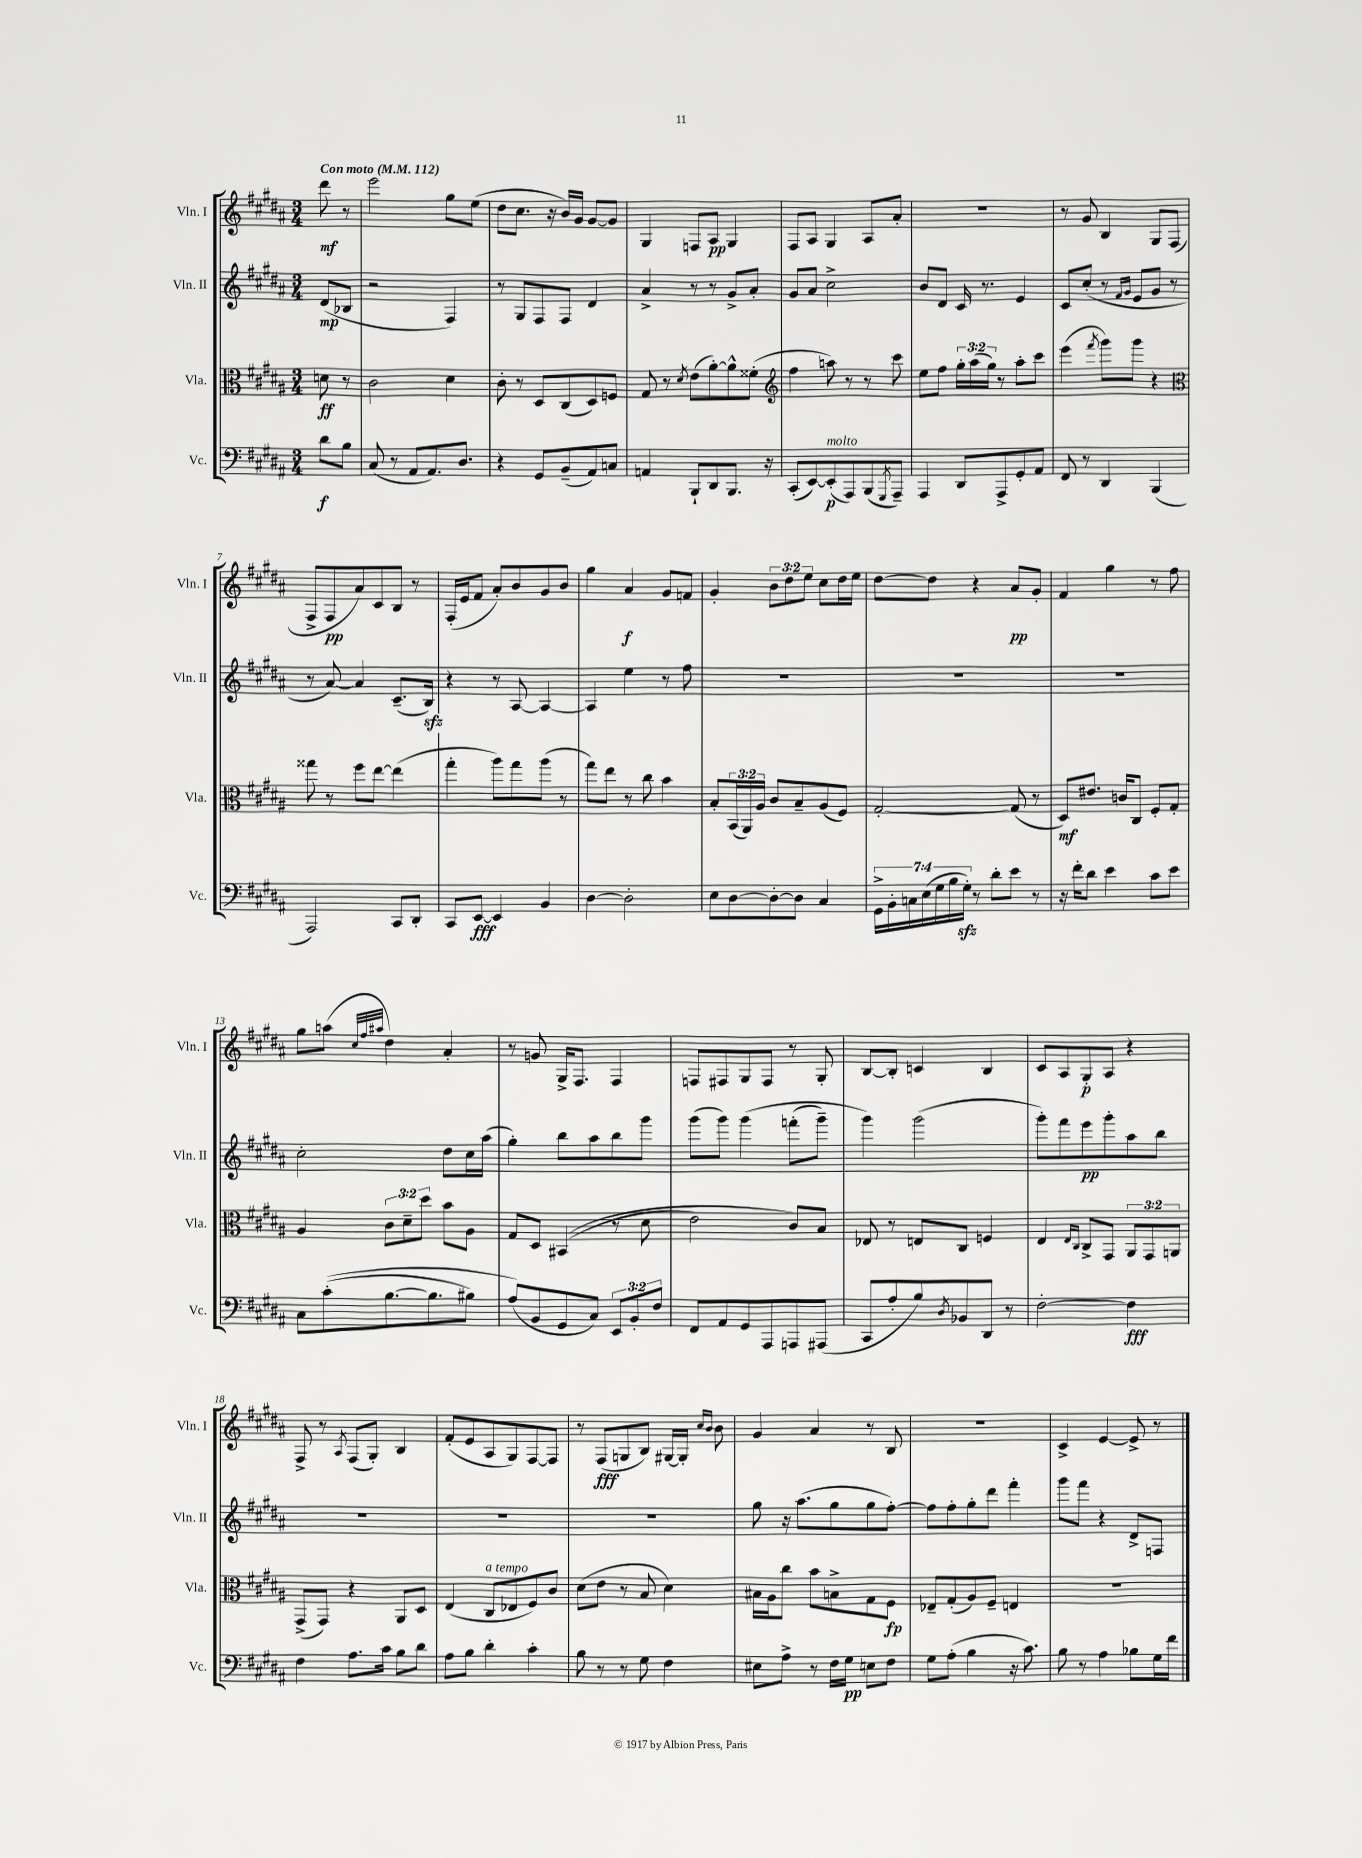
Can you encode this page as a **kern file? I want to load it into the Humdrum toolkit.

**kern	**kern	**kern	**kern
*staff4	*staff3	*staff2	*staff1
*clefF4	*clefC3	*clefG2	*clefG2
*k[f#c#g#d#a#]	*k[f#c#g#d#a#]	*k[f#c#g#d#a#]	*k[f#c#g#d#a#]
*M3/4	*M3/4	*M3/4	*M3/4
*MM112	*MM112	*MM112	*MM112
8d#	8d	(8d#	8ddd#
8B	8r	8B-	8r
=	=	=	=
(8C#	2c#	2r	2eee
8r	.	.	.
8AA#	.	.	.
8.AA#)	.	.	.
.	4d#	4F#)	8gg#
8.D#	.	.	.
.	.	.	(8ee
=	=	=	=
4r	8c#'	8r	8dd#
.	8r	8G#	8.cc#
8GG#	8D#	8F#	.
.	.	.	16r
(8BB~	(8C#	8F#	16b)
.	.	.	16g#
8AA#)	8D#)	4d#	[8g#
8C	8F	.	8g#]
=	=	=	=
4AA	8G#	4a#^	4G#
.	8r	.	.
.	8qd#	.	.
8BBB`	(8e	8r	8F
8DD#	[8a#')	8r	8A#
8.BBB	8a#^^]	8g#^	4G#
.	(8f##'	8a#'	.
16r	.	.	.
=	=	=	=
*	*clefG2	*	*
(8CC#'	4ff#	8g#	8F#
[8EE)	.	8a#	8A#
(8EE']	8aa)	2cc#^	4G#
8AAA#)	8r	.	.
(8BBB	8r	.	8A#
8qGGG#	.	.	.
8AAA#~)	8ccc#	.	8a#'
=	=	=	=
4AAA#	8ee	8b	2.r
.	8ff#	8d#	.
8DD#	24gg#'	16c#	.
.	(24aa#	.	.
.	.	8.r	.
.	24gg#)	.	.
8AAA#^	8r	.	.
8GG#'	8aa#'	4e	.
8AA#	8ccc#	.	.
=	=	=	=
8FF#	(4eee	8c#	8r
8r	.	(8cc#'	8g#
.	8qfff#	.	.
4DD#	8ggg#)	8r	4B
.	.	16qqf#	.
.	.	16qqg#	.
.	8ggg#	8e	.
(4BBB	4r	8g#	8G#
.	.	8r	(8F#
=	=	=	=
*	*clefC3	*	*
2AAA#)	8gg##	8r	8F#^
.	8r	[8a#)	8F#
.	8ff#	4a#]	8a#)
.	[8ee	.	8c#
8CC#	(4ee]	(8.c#~	8B
8DD#'	.	.	8r
.	.	16B)	.
=	=	=	=
8CC#	4gg#'	4r	(16F#'
.	.	.	16e
[8EE	.	.	8f#
4EE]	8aa#)	8r	8a#')
.	8gg#	[8A#	8b
4BB	(8aa#	4A#_	8g#
.	8r	.	8b
=	=	=	=
[4D#	8gg#)	4A#]	4gg#
.	8ee	.	.
2D#']	8r	4ee	4a#
.	8cc#	.	.
.	4b	8r	8g#
.	.	8ff#	8f
=	=	=	=
8E	8B'	2.r	4g#'
[8D#	(24BB	.	.
.	24AA#)	.	.
.	24A#	.	.
8D#'_	8c#	.	12b
.	.	.	12dd#
8D#]	8B~	.	.
.	.	.	12ee
4C#	(8A#	.	8cc#
.	8F#)	.	16dd#
.	.	.	16ee
=	=	=	=
28GG#^	[2G#'	2.r	[8dd#
28BB'	.	.	.
28C	.	.	.
(28E	.	.	.
.	.	.	8dd#]
28G#	.	.	.
28B	.	.	.
28G#')	.	.	.
8r	.	.	4r
8d#'	.	.	.
8e	(8G#]	.	8a#
8r	8r	.	8g#'
=	=	=	=
16r	8D#)	2.r	4f#
16f#'	.	.	.
8d#	8.e#	.	.
4e	.	.	4gg#
.	16c	.	.
.	8C#	.	.
8c#	8F#'	.	8r
8e	8G#'	.	8ff#
=	=	=	=
8C#	4A#	2cc#'	8gg#
&((8c#'	.	.	(8aa
.	.	.	32qqcc#
.	.	.	32qqff#
.	.	.	32qqaa#
[8.B	12c#	.	4dd#)
.	12d#~	.	.
.	12dd#	.	.
8.B]	.	.	.
.	8b	8dd#	4a#'
8B#)	8A#	16cc#	.
.	.	(16aa#	.
=	=	=	=
(8A#&)	8G#	4gg#')	8r
8BB	8D#	.	8g
8GG#	&((4BB#	8bb	16G#^
.	.	.	8.F#
8C#)	.	8aa#	.
12EE	8r	8bb	4F#
12BB'	.	.	.
.	8d#	8ggg#	.
12F#	.	.	.
=	=	=	=
8FF#	2e)	(8ggg#	8F
8AA#	.	8ggg#)	8F#
8GG#	.	&(4ggg#	8G#
8AAA#	.	.	8F#
8AAA	8c#&)	(8fff'	8r
(8AAA#	8B	8ggg#~)	8G#'
=	=	=	=
8CC#	8E-	4ggg#&)	[8B
8A#'	8r	.	8B']
8B)	8E	(2ggg#	4c
8qD#	.	.	.
8BB-	8C#	.	.
8DD#	4F	.	4B
8r	.	.	.
=	=	=	=
[2F#'	4E	8ggg#')	8c#
.	.	8fff#	8A#
.	16qqE	.	.
.	16qqC#	.	.
.	8C#^	8eee	8G#'
.	8GG#	8ggg#'	8A#
4F#]	12AA#	8aa#	4r
.	12GG#	.	.
.	.	8bb	.
.	12AA	.	.
=	=	=	=
4F#	(8GG#^	2.r	8F#^
.	8GG#)	.	8r
.	.	.	8qA#
8.A#	4r	.	(8F#
.	.	.	8G#')
16c#	.	.	.
8B	8AA#	.	4B
8d#	8D#	.	.
=	=	=	=
8A#	(4E	2.r	(8f#'
8B	.	.	8e
4d#'	8C#	.	8A#
.	8E-	.	8G#)
4c#'	8F#)	.	[8F#
.	8c#	.	8F#]
=	=	=	=
8B	(8d#	2.r	8r
8r	8e	.	(8F#
8r	8r	.	8G
8G#	8B	.	8B)
4F#	4d#)	.	[16G#
.	.	.	16G#']
.	.	.	16qqcc#
.	.	.	16qqb
.	.	.	8b
=	=	=	=
8E#	16B#	8gg#	4g#
.	16A#	.	.
8A#^	8cc#	16r	.
.	.	(8.aa#	.
8r	8b	.	4a#
16F#	8B^	8gg#	.
16G#	.	.	.
8E	8G#	8gg#	8r
8F#	8F#	[8ff#')	8B
=	=	=	=
8G#	8E-~	8ff#]	2.r
(8A#'	(8G#'	8ff#'	.
4B	8A#)	8gg#'	.
.	8F#~	8ddd#	.
16r	4E	4fff#'	.
8.c#)	.	.	.
=	=	=	=
8B	2.r	8ggg#	4c#^
8r	.	8fff#	.
4A#	.	4r	[4e
8B-	.	8d#^	8e^]
16G#	.	8F	8r
16f#	.	.	.
==	==	==	==
*-	*-	*-	*-
